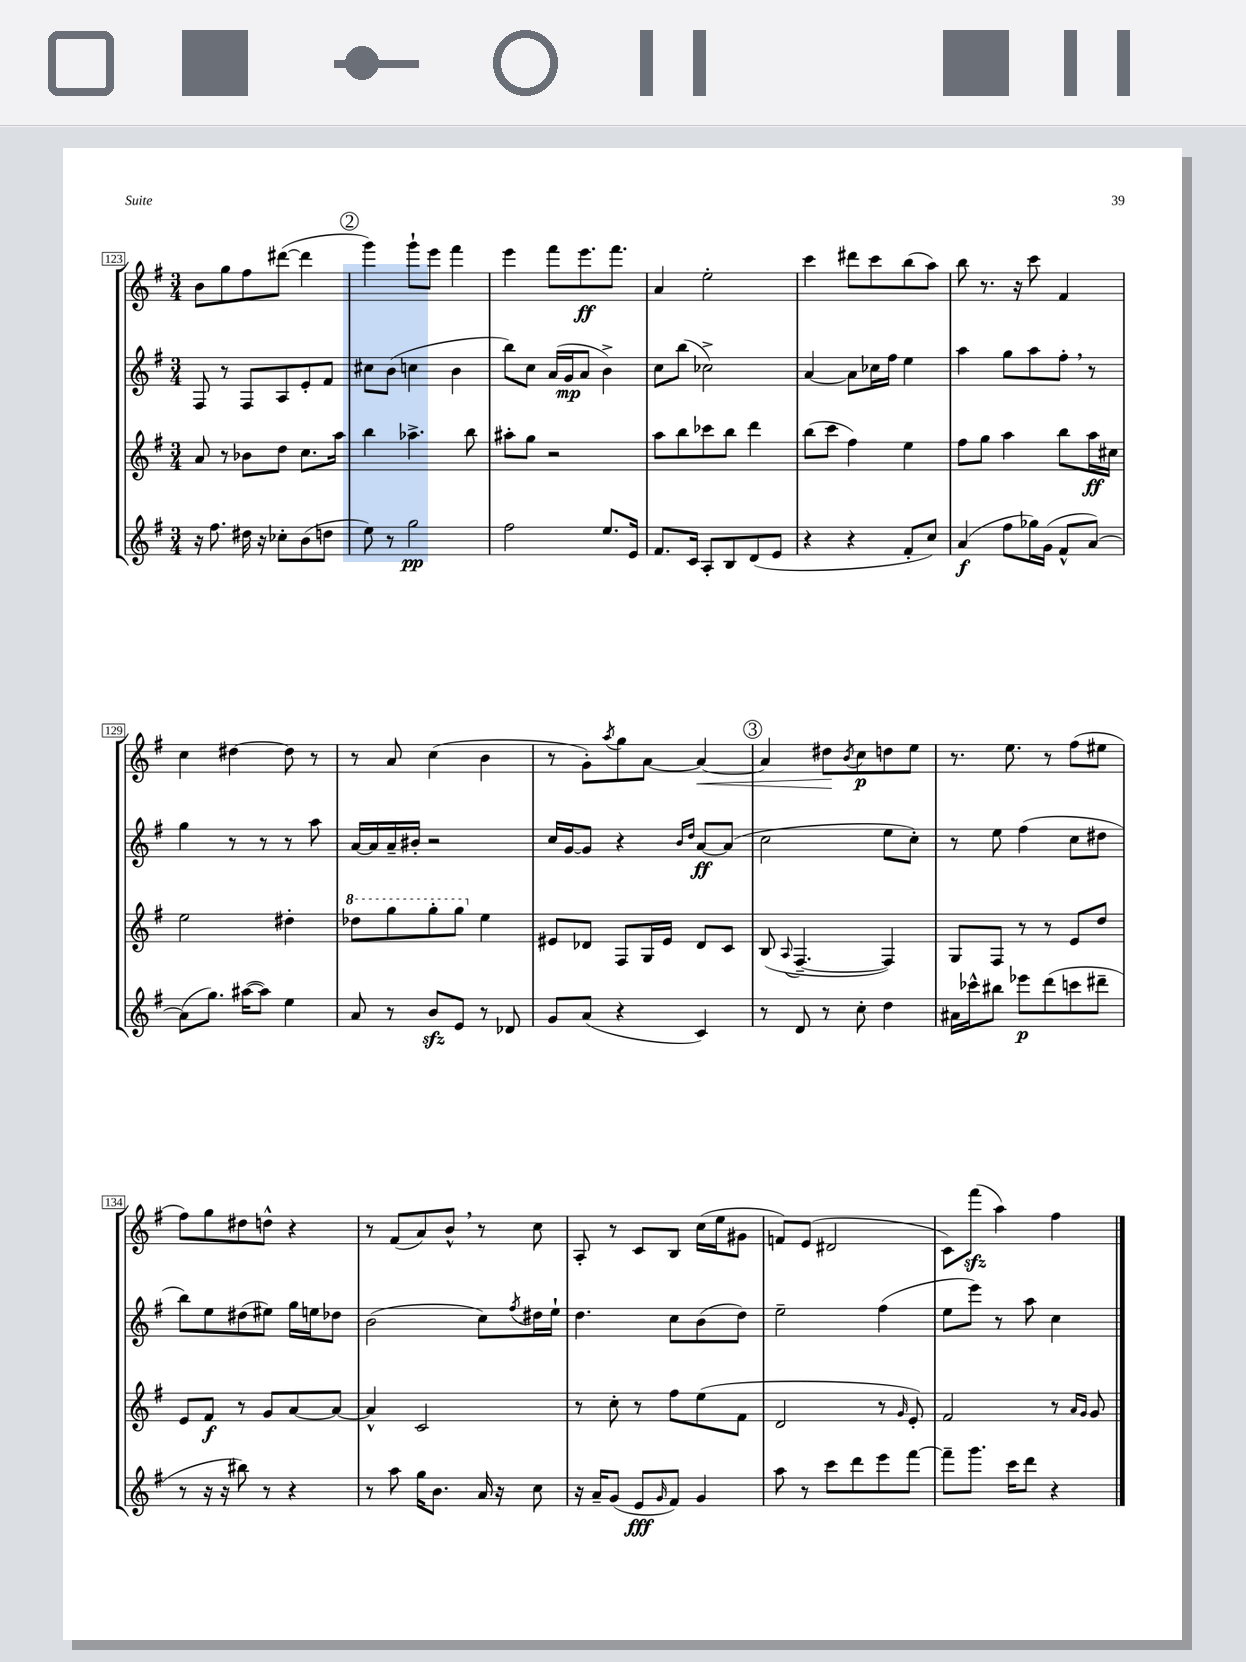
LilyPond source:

<<
\new StaffGroup <<
\new Staff = "s0" {
    \clef treble \key g \major \numericTimeSignature \time 3/4
    b'8 g''8 fis''8 dis'''8~( dis'''4 |
    \mark \markup { \circle "2" } g'''4) g'''8-! e'''8 fis'''4 |
    e'''4 fis'''8 e'''8.\ff fis'''8. |
    a'4 e''2-. |
    c'''4 dis'''8 c'''8 b''8( a''8) |
    b''8 r8. r16 c'''8 fis'4 |
    c''4 dis''4~ dis''8 r8 |
    r8 a'8 c''4( b'4 |
    r8 g'8-.) \acciaccatura { a''8 } g''8 a'8~ a'4~\< |
    \mark \markup { \circle "3" } a'4 dis''8\! \acciaccatura { b'8 } c''8\p d''8 e''8 |
    r8. e''8. r8 fis''8( eis''8 |
    fis''8) g''8 dis''8 d''8-^ r4 |
    r8 fis'8( a'8) b'8-^ \breathe r8 c''8 |
    a8-. r8 c'8 b8 c''16( e''16 gis'8 |
    f'8) e'8( dis'2 |
    c'8) fis'''8\sfz( a''4) fis''4 \bar "|." |
}
\new Staff = "s1" {
    \clef treble \key g \major \numericTimeSignature \time 3/4
    fis8 r8 fis8 a8 e'8-. fis'8 |
    \mark \markup { \circle "2" } cis''8 b'8( c''4 b'4 |
    b''8) c''8 a'16( g'16\mp a'8 b'4->) |
    c''8 b''8( ces''2->) |
    a'4~ a'8 ces''16 fis''16 e''4 |
    a''4 g''8 a''8 fis''8-. \breathe r8 |
    g''4 r8 r8 r8 a''8 |
    a'16~ a'16 a'16-- bis'16-. r2 |
    c''16 g'16~ g'8 r4 \grace { b'16 d''16 } a'8~\ff a'8( |
    \mark \markup { \circle "3" } c''2 e''8 c''8-.) |
    r8 e''8 fis''4( c''8 dis''8 |
    b''8) e''8 dis''8( eis''8) g''16 e''16 des''8 |
    b'2( c''8) \acciaccatura { fis''8 } dis''16 e''16-! |
    d''4. c''8 b'8( d''8) |
    e''2-- fis''4( |
    e''8 e'''8) r8 a''8 c''4 \bar "|." |
}
\new Staff = "s2" {
    \clef treble \key g \major \numericTimeSignature \time 3/4
    a'8 r8 bes'8 d''8 c''8. a''16 |
    \mark \markup { \circle "2" } b''4 aes''4.-> b''8 |
    ais''8-. g''8 r2 |
    a''8 b''8 ces'''8 b''8 d'''4 |
    b''8( c'''8 fis''4) e''4 |
    fis''8 g''8 a''4 b''8 a''16\ff cis''16 |
    e''2 dis''4-. |
    \ottava #1 des'''8 g'''8 g'''8-. g'''8 \ottava #0 e''4 |
    eis'8 des'8 fis8 g16 eis'16 des'8 c'8 |
    \mark \markup { \circle "3" } b8( \appoggiatura { a8 } fis4.~-- fis4) |
    g8 fis8 r8 r8 e'8 d''8 |
    e'8 fis'8\f r8 g'8 a'8~ a'8~ |
    a'4-^ c'2 |
    r8 c''8-. r8 fis''8 e''8( fis'8 |
    d'2 r8 \grace { g'16 } e'8-.) |
    fis'2 r8 \grace { a'16 g'16 } g'8 \bar "|." |
}
\new Staff = "s3" {
    \clef treble \key g \major \numericTimeSignature \time 3/4
    r16 fis''8. dis''16 r16 ces''8-. b'8( d''8 |
    \mark \markup { \circle "2" } e''8) r8 g''2\pp |
    fis''2 e''8. e'16 |
    fis'8. c'16 a8-. b8 d'8( e'8 |
    r4 r4 fis'8-. c''8) |
    a'4\f( fis''8 ges''16) g'16( fis'8-^ a'8~) |
    a'8( g''8.) ais''16~( ais''8) e''4 |
    a'8 r8 b'8\sfz e'8 r8 des'8 |
    g'8 a'8( r4 c'4) |
    \mark \markup { \circle "3" } r8 d'8 r8 c''8-. d''4 |
    ais'16 ces'''16-^ bis''8 ees'''8\p d'''8( c'''8 dis'''8-- |
    r8 r16 r16 bis''8) r8 r4 |
    r8 a''8 g''16 b'8. a'16 r16 c''8 |
    r16 a'16-- g'8( e'8\fff \grace { g'16 } fis'8) g'4 |
    a''8 r8 c'''8 d'''8 e'''8 fis'''8~ |
    fis'''8-- g'''8. c'''16 d'''8 r4 \bar "|." |
}
>>
>>
\layout { \context { \Score currentBarNumber = #123 \override BarNumber.stencil = #(make-stencil-boxer 0.1 0.3 ly:text-interface::print) } }
